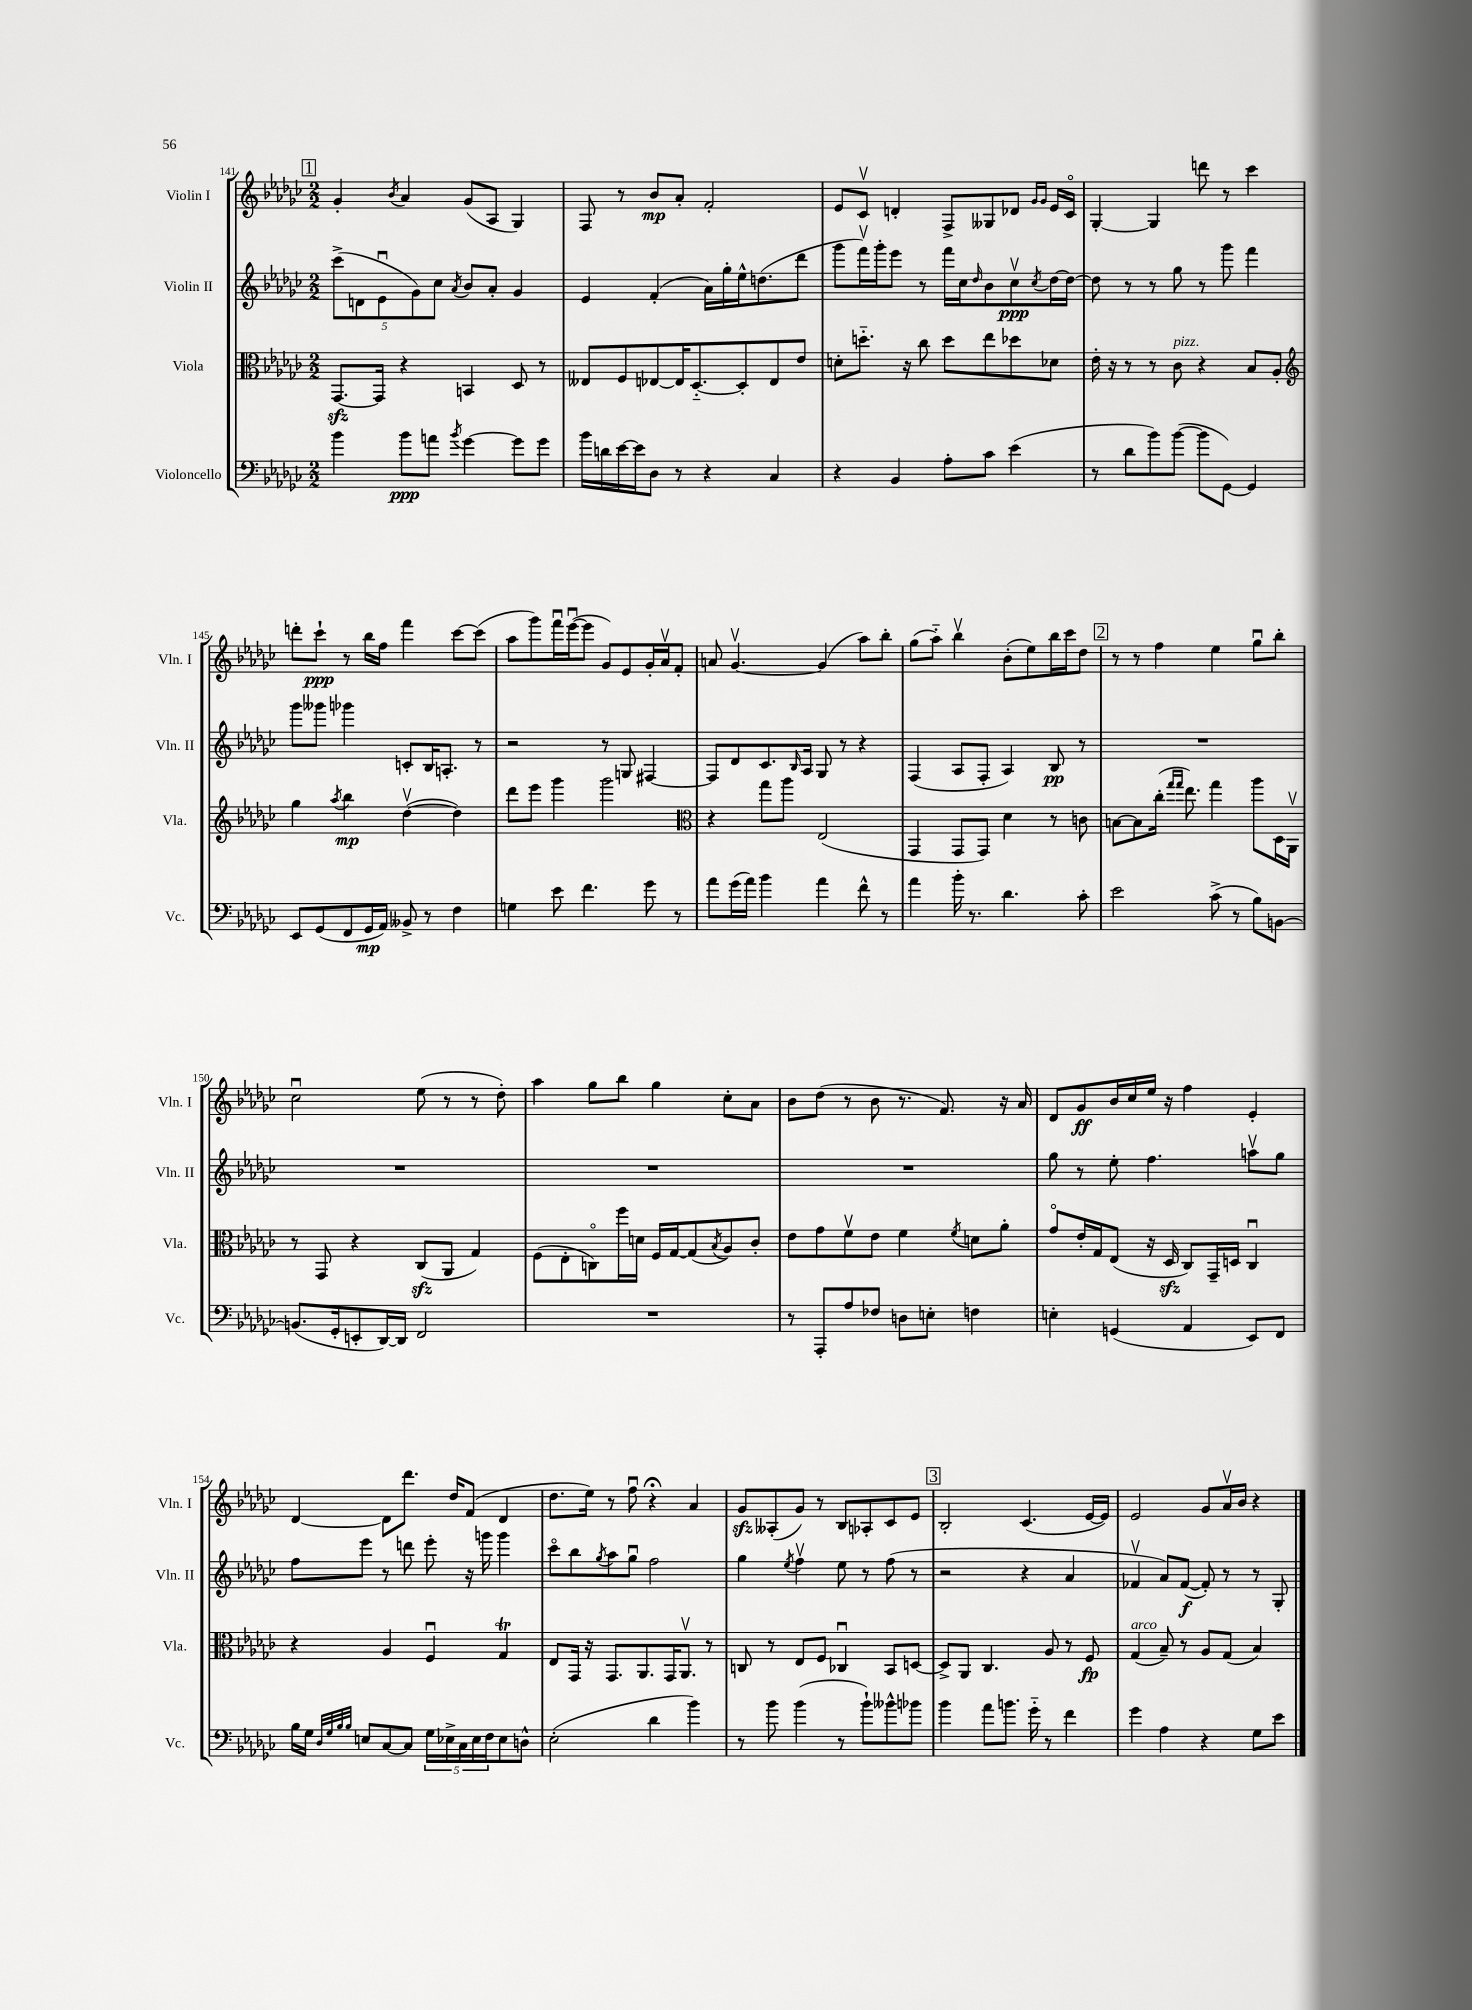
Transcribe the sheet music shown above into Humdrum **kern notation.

**kern	**kern	**kern	**kern
*staff4	*staff3	*staff2	*staff1
*clefF4	*clefC3	*clefG2	*clefG2
*k[b-e-a-d-g-c-]	*k[b-e-a-d-g-c-]	*k[b-e-a-d-g-c-]	*k[b-e-a-d-g-c-]
*M2/2	*M2/2	*M2/2	*M2/2
4b-	[8.GG-	(10ccc-^	4g-'
.	.	10d	.
.	16GG-]	.	.
.	.	10e-u	.
.	.	.	8qb-
8b-	4r	.	4a-
.	.	10g-)	.
8a	.	.	.
.	.	10cc-	.
8qb-	.	8qa-	.
[4g-	4BB	8b-	(8g-
.	.	8a-'	8A-
8g-]	8D-	4g-	4G-)
8g-	8r	.	.
=	=	=	=
16b-	8E--	4e-	8F
16d	.	.	.
[16e-	8F	.	8r
16e-]	.	.	.
8D-	[8E-	(4f'	8b-
8r	16E-]	.	8a-'
.	[8.D-'~	.	.
4r	.	16a-)	2f'
.	.	16gg-'	.
.	8D-']	16ee-^^	.
.	.	(8.dd	.
4C-	8E-	.	.
.	8e-	8ddd-	.
=	=	=	=
4r	8d'	8ggg-	8e-
.	8.dd'~	16fffv)	8c-v
.	.	16ggg-'	.
4BB-	.	8eee-	4d'
.	16r	.	.
.	8cc-	8r	.
8A-'	8dd	16fff	8F^
.	.	16cc-	.
.	.	16qqdd-	.
8c-	8ee-	8b-	8G--
(4e-	8dd-	8cc-v	8d-
.	.	.	16qqg-
.	.	8qcc-	16qqg-
.	8d-	[16dd-	16e-
.	.	16dd-_	16c-o
=	=	=	=
8r	16e-'	8dd-]	[4G-'
.	16r	.	.
8d-	8r	8r	.
8b-)	8r	8r	4G-]
([8b-	8c-	8gg-	.
8b-]	4r	8r	8ddd
[8GG-)	.	8ggg-	8r
4GG-]	8B-	4fff	4ccc-
.	8A-'	.	.
=	=	=	=
*	*clefG2	*	*
8EE-	4gg-	8ggg-	8ddd'
(8GG-	.	8ggg--	8ccc-`
.	8qaa-	.	.
8FF	4bb-	4ggg-	8r
16GG-	.	.	16bb-
16AA-)	.	.	16ff
8BB--^	([4dd-v	8c'	4fff
8r	.	16B-	.
.	.	8.A'	.
4F	4dd-])	.	[8ccc-
.	.	8r	(8ccc-]
=	=	=	=
4G	8ddd-	2r	8aa-
.	8eee-	.	8ggg-)
8e-	4ggg-	.	16fffu
.	.	.	([16eee-u
4.f	.	.	8eee-]
.	2ggg-	8r	8g-)
.	.	8G	8e-
8g-	.	[4F#	16g-'
.	.	.	16a-v
8r	.	.	8f'
=	=	=	=
*	*clefC3	*	*
8a-	4r	8F#]	8a
(16g-	.	8d-	[4.g-v
16a-)	.	.	.
4b-	8gg-	8.c-	.
.	8aa-	.	.
.	.	16qqB-	.
.	.	16A-	.
4a-	(2E-	8G-	(4g-]
.	.	8r	.
8f^^	.	4r	8aa-)
8r	.	.	8bb-'
=	=	=	=
4a-	4GG-	(4F	(8gg-
.	.	.	8aa-'~)
16b-'	8GG-	8A-	4bb-v
8.r	.	.	.
.	8GG-)	8F'	.
4.d-	4d-	4A-)	(8b-'
.	.	.	8ee-)
.	8r	8B-	16bb-
.	.	.	16ccc-
8c-'	8c	8r	8dd-
=	=	=	=
2e-	[8B	1r	8r
.	8B]	.	8r
.	(16cc-'	.	4ff
.	16qqgg-	.	.
.	16qqgg-	.	.
.	8.ee-)	.	.
(8c-^	4gg-	.	4ee-
8r	.	.	.
8B-)	8aa-	.	8gg-u
[8BB	16D-	.	8bb-'
.	16AA-v	.	.
=	=	=	=
(8.BB]	8r	1r	2cc-u
.	8GG-	.	.
16GG-'	.	.	.
8EE'	4r	.	.
[16DD-)	.	.	.
16DD-]	.	.	.
2FF	(8C-	.	(8ee-
.	8AA-	.	8r
.	4G-)	.	8r
.	.	.	8dd-')
=	=	=	=
1r	(8F	1r	4aa-
.	8E-'	.	.
.	8Co)	.	8gg-
.	16ff	.	8bb-
.	16d	.	.
.	16F	.	4gg-
.	[16G-	.	.
.	(8G-]	.	.
.	8qB-	.	.
.	8A-)	.	8cc-'
.	8c-'	.	8a-
=	=	=	=
8r	8e-	1r	8b-
8AAA-'	8g-	.	(8dd-
8A-	8fv	.	8r
8F-	8e-	.	8b-
8D	4f	.	8.r
8E'	.	.	.
.	.	.	8.f)
.	8qf	.	.
4F	8d	.	.
.	8a-'	.	16r
.	.	.	16a-
=	=	=	=
4E'	8g-o	8gg-	8d-
.	16e-'	8r	8g-
.	16G-	.	.
(4GG	(8E-	8ee-'	16b-
.	.	.	16cc-
.	16r	4.ff	16ee-
.	16D-	.	16r
4AA-	8C-)	.	4ff
.	16GG-~	.	.
.	16D	.	.
8EE-)	4C-u	8aav	4e-'
8FF	.	8gg-	.
=	=	=	=
16B-	4r	8ff	[4d-
16G-	.	.	.
32qqD-	.	.	.
32qqG-	.	.	.
32qqB-	.	.	.
32qqB-	.	.	.
8E	.	8eee-	.
[8C-	4A-	8r	8d-]
8C-]	.	8ddd	8.ddd-
20G-	4Fu	8eee-'	.
20E-^	.	.	.
.	.	.	16dd-
20C-	.	.	.
.	.	16r	(8f
20E-	.	.	.
.	.	16ggg	.
20F	.	.	.
8E-	4G-	4ggg	4d-
8D^^	.	.	.
=	=	=	=
(2E-'	8E-	8ccc-o	8.dd-
.	16GG-	8bb-	.
.	16r	.	16ee-)
.	.	8qgg-	.
.	8.GG-	8aa-	8r
.	.	8gg-u	8ffu
.	8.AA-	.	.
4d-	.	2ff	4r;
.	16GG-	.	.
.	8.AA-v	.	.
4b-)	.	.	4a-
.	8r	.	.
=	=	=	=
8r	8C	4gg-	8g-
8b-	8r	.	(8A--'
.	.	8qee-	.
(4b-	8E-	4ffv	8g-)
.	8F	.	8r
8r	4C-u	8ee-	8B-
8b-`)	.	8r	8A-'
8b--^^	8BB-	(8ff	8c-
8b-	[8D	8r	8e-
=	=	=	=
4b-	8D^]	2r	2B-'
.	8AA-	.	.
8a-	4.C-	.	.
8.b	.	.	.
.	.	4r	(4.c-
16g-'~	.	.	.
8r	8A-	.	.
4f	8r	4a-	.
.	8F	.	[16e-
.	.	.	16e-])
=	=	=	=
4g-	(4G-	4f-v	2e-
4A-	8B-~)	8a-)	.
.	8r	([8f-	.
4r	8A-	8f-'])	8g-
.	(8G-	8r	16a-v
.	.	.	16b-
8G-	4B-)	8r	4r
8e-	.	8G-'	.
==	==	==	==
*-	*-	*-	*-
